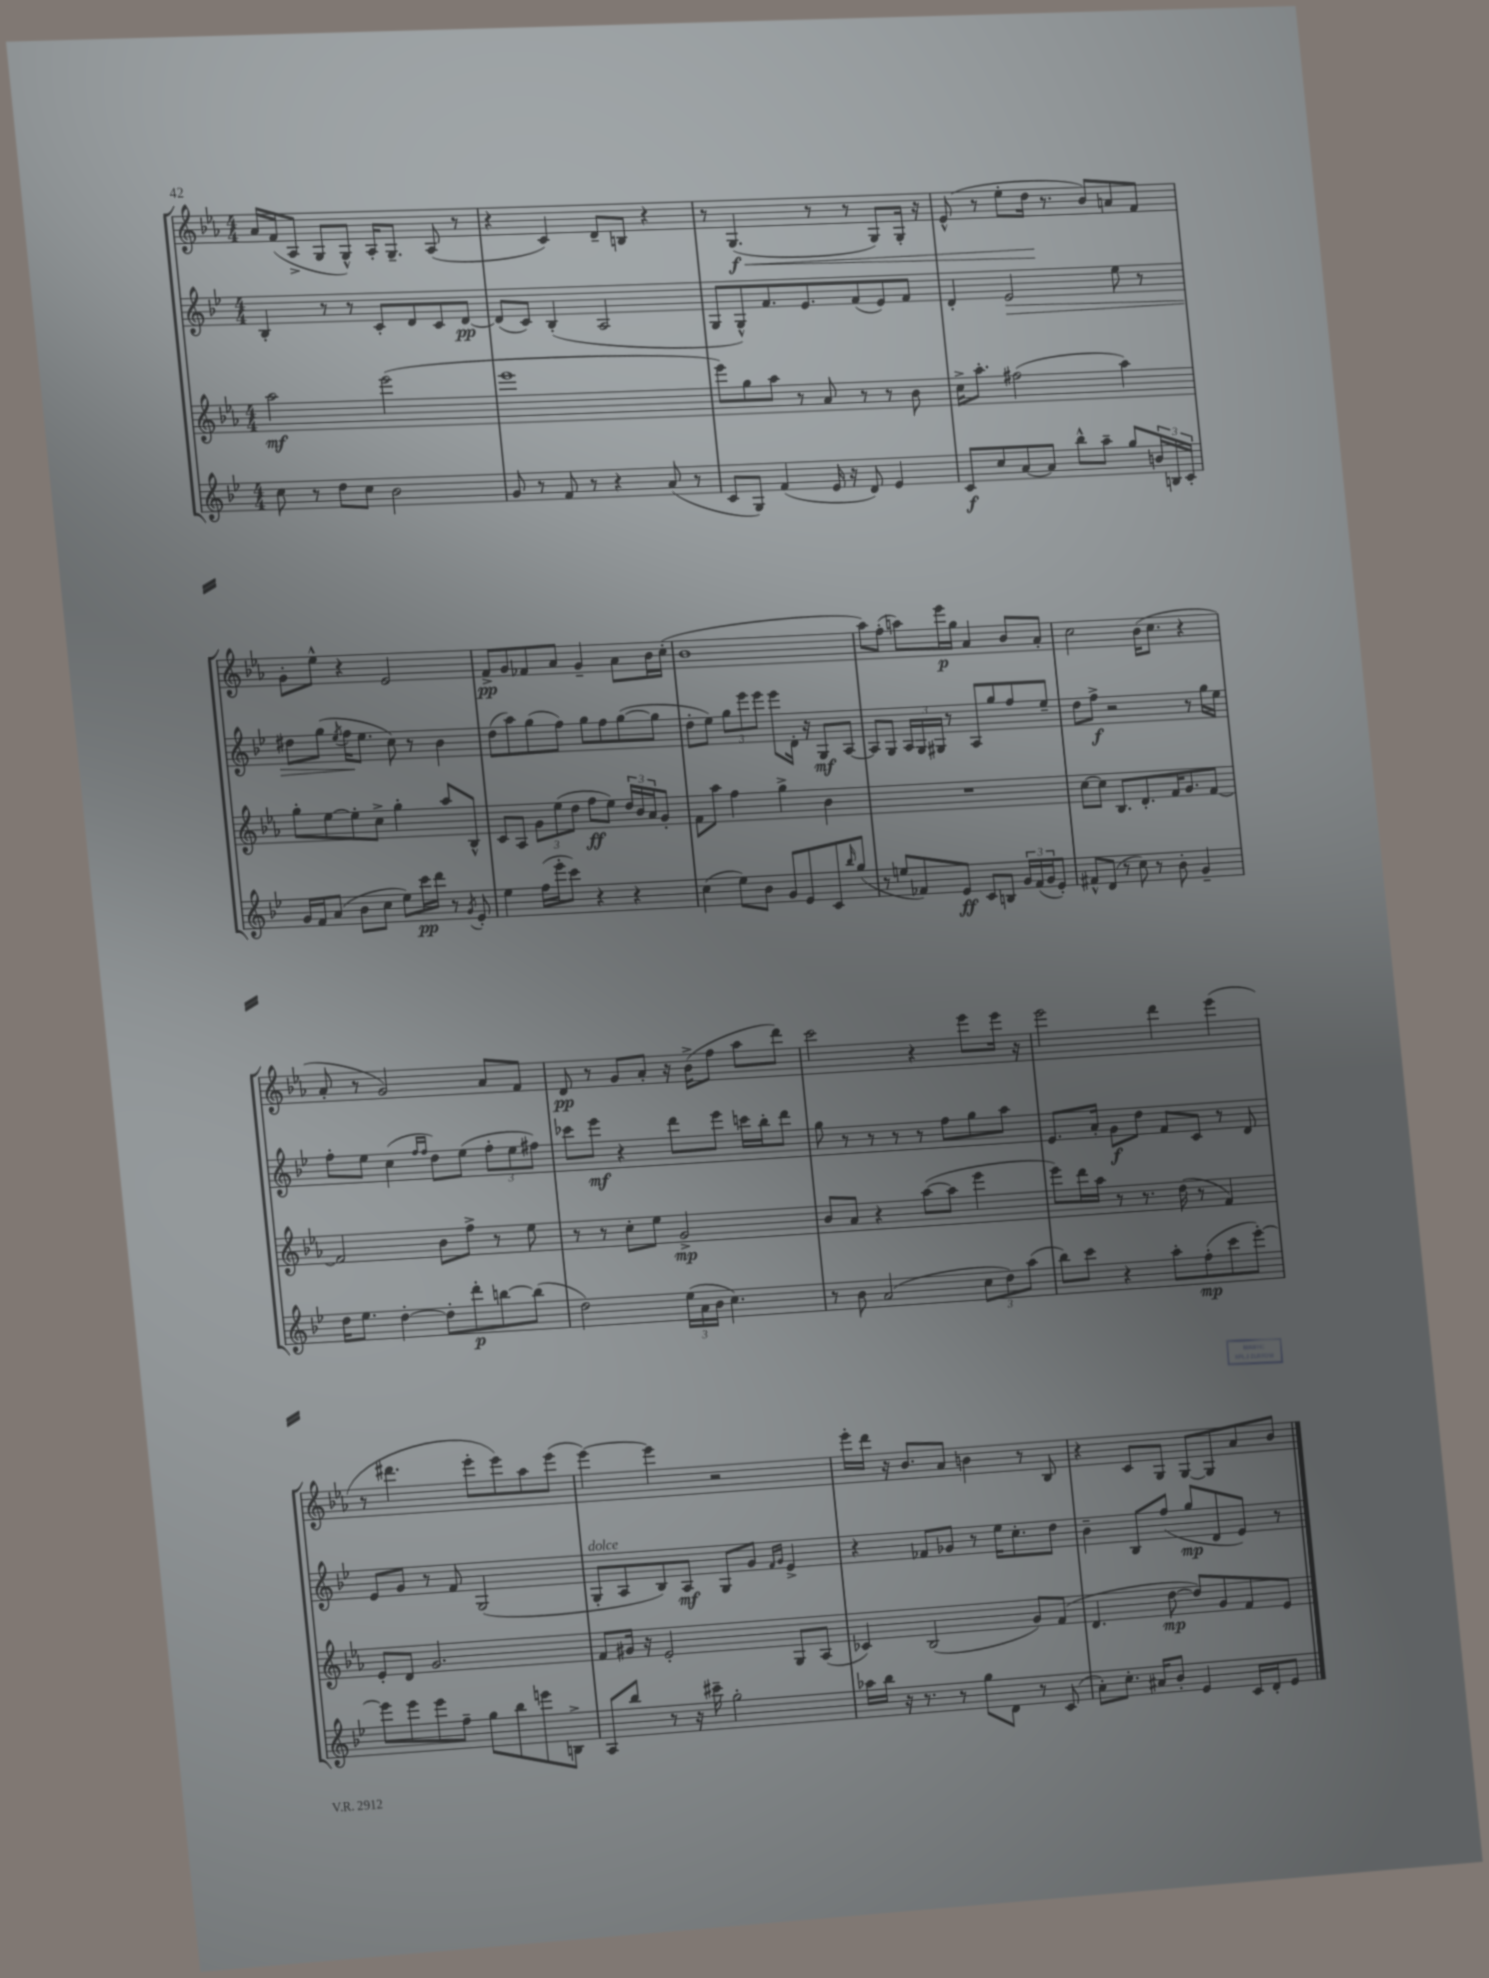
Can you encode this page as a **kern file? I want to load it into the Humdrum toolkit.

**kern	**kern	**kern	**kern
*staff4	*staff3	*staff2	*staff1
*clefG2	*clefG2	*clefG2	*clefG2
*k[b-e-]	*k[b-e-a-]	*k[b-e-]	*k[b-e-a-]
*M4/4	*M4/4	*M4/4	*M4/4
8cc	2aa-	4B-'	16a-
.	.	.	(16f
8r	.	.	8A-^
8dd	.	8r	8G
8cc	.	8r	8G^^)
2b-	(2eee-	8c'	16A-'
.	.	.	8.G~
.	.	8d	.
.	.	8c	(8A-
.	.	[8d	8r
=	=	=	=
8g	1eee-	(8d]	4r
8r	.	8c)	.
8f	.	(4B-'	4c)
8r	.	.	.
4r	.	2A	8d~
.	.	.	8B
(8a	.	.	4r
8r	.	.	.
=	=	=	=
8c	8eee-)	8G	8r
8G)	8gg	8G^^)	(4.G
(4f	8aa-	8.f	.
.	8r	.	.
.	.	8.e-	.
16e-	8a-	.	8r
16r	.	.	.
8d)	8r	(8f	8r
4e-	8r	8e-)	8G)
.	8b-	8f	16G'
.	.	.	16r
=	=	=	=
8c	16cc^	4d'	(8e-^^
.	8.aa-'	.	.
8cc	.	.	8r
[8a	(2ff#	2e-	8ee-'
8a]	.	.	16dd
.	.	.	8.r
8bb-^^	.	.	.
8aa~	.	.	8b-)
8gg	4aa-)	8ee-	8a
24b	.	8r	8f
24B	.	.	.
24c'	.	.	.
=	=	=	=
16g	8gg'	8dd#	8g'
16f	.	.	.
(8a	[8ee-	(8gg	8ee-^^
.	.	8qee-	.
8b-	8ee-']	16ff	4r
.	.	8.ee-	.
8cc	8cc^	.	.
8ee-)	4gg'	8cc)	2e-
16ccc	.	8r	.
16ddd	.	.	.
8r	8aa-	4b-	.
8qg	.	.	.
8e-'	8B-^^	.	.
=	=	=	=
4ee-	8c	(8dd	8f^
.	8A-	8aa)	8g
(16ff	12g	(8gg	8f-
16eee-'	.	.	.
.	(12ee-	.	.
8ccc)	.	8ff)	8a-
.	12dd	.	.
4r	8ff	8gg	4g~
.	8ee-)	8ff	.
4r	24dd	([8gg	8a-
.	24b-	.	.
.	24a-	.	.
.	8g'	8gg]	16b-
.	.	.	(16cc'
=	=	=	=
(4cc	8f	8dd'	1b-
.	8aa-	8ee-)	.
8ee-)	4ff	12gg	.
.	.	12eee-	.
8b-	.	.	.
.	.	12eee-	.
8g	4gg^	8eee-	.
8e-	.	16d'	.
.	.	16r	.
8c	4b-	8G	.
16qqbb-	.	.	.
(8gg	.	[8A	.
=	=	=	=
8r	1r	8A]	8aa-)
8ee	.	8G	(8ff'
8f-)	.	24A	8aa)
.	.	24G	.
.	.	24G#	.
8e-	.	8r	16eee-
.	.	.	16gg
8c	.	8A	4a-
8B	.	8gg	.
24g	.	8ff	8b-
(24f-	.	.	.
24g	.	.	.
8e-')	.	8ee-~	8a-'
=	=	=	=
8f#^^	[8cc	8dd	2cc
(8d	8cc]	8ff^	.
8r	8.B-	2r	.
8cc)	.	.	.
.	8.d'	.	.
8r	.	.	(16b-
.	.	.	8.cc
8b-'	16f	.	.
.	8.g	.	.
4g~	.	8r	4r
.	[8f	16gg	.
.	.	16ee-	.
=	=	=	=
16dd	2f]	8ff'	8a-'
8.ee-	.	.	.
.	.	8ee-	8r
[4dd'	.	(4cc	2g)
.	.	16qqff	.
.	.	16qqff	.
8dd']	8b-	8dd)	.
8ddd'	8ff^	(8ee-	.
[8bb	8r	12ff'	8a-
.	.	12ee-	.
(8bb]	8ee-	.	8f
.	.	12ff#)	.
=	=	=	=
2dd)	8r	8ccc-	8d
.	8r	8eee-	8r
.	8cc'	4r	8g
.	8ee-	.	8a-'
(24ee-	2g^	8ddd	16r
24a	.	.	.
.	.	.	(16b-^
24b-	.	.	.
4.cc)	.	8eee-	8ff
.	.	16ccc	8aa-
.	.	16bb-'	.
.	.	8ddd	8ddd)
=	=	=	=
8r	8b-	8gg	2ccc
8b-	8a-	8r	.
(2a	4r	8r	.
.	.	8r	.
.	([8aa-	8r	4r
.	8aa-]	8ff	.
12cc	4eee-	8gg	8eee-
12dd)	.	.	.
.	.	8aa	16eee-
(12aa	.	.	.
.	.	.	16r
=	=	=	=
8bb-)	8eee-)	8.e-	2eee-
8ccc	16ddd	.	.
.	16aa-	16a'	.
4r	8r	8g	.
.	8.r	8dd	.
8aa'	.	8f	4ddd
.	(16dd	.	.
(8ff'	8r	8c	.
8ccc	4f)	8r	(4eee-
[8eee-')	.	8d	.
=	=	=	=
8eee-]	8e-'	8e-	8r
8eee-	8d	8g	4.ddd#
8eee-	2.g	8r	.
8ff~	.	8f	.
8gg	.	(2G	8eee-'
8bb-	.	.	8eee-)
8eee	.	.	8aa-
8B^	.	.	(8eee-
=	=	=	=
8A	8f	8G'	[4eee-)
8bb-	16g#	8A	.
.	16r	.	.
8r	2e-'	8B-)	4eee-]
16r	.	8A	.
16ccc#~	.	.	.
2gg'	.	8G	2r
.	.	8g	.
.	.	16qqf	.
.	.	16qqg	.
.	8G	4e-^	.
.	(8A-	.	.
=	=	=	=
16aa-	4c-)	4r	16eee-'
16bb-	.	.	16ddd
16r	.	.	16r
8.r	.	.	8.b-
.	(2B-	8f-	.
8r	.	8g-	8a-
8gg	.	8r	4b
8d	.	16ee-	.
.	.	8.cc'	.
8r	8g)	.	8r
(8c	(8f	8dd	8B-
=	=	=	=
8a')	4.d	4b-~	4r
8.cc'	.	.	.
.	.	8B-	8c
16a#	.	.	.
8b-'	[8dd	(8ff	8G
4e-	8dd])	8gg	[8G
.	8g	8d	8G]
16c	8f	8e-)	8a-
16d'	.	.	.
8e-	8e-	8r	8b-
==	==	==	==
*-	*-	*-	*-
